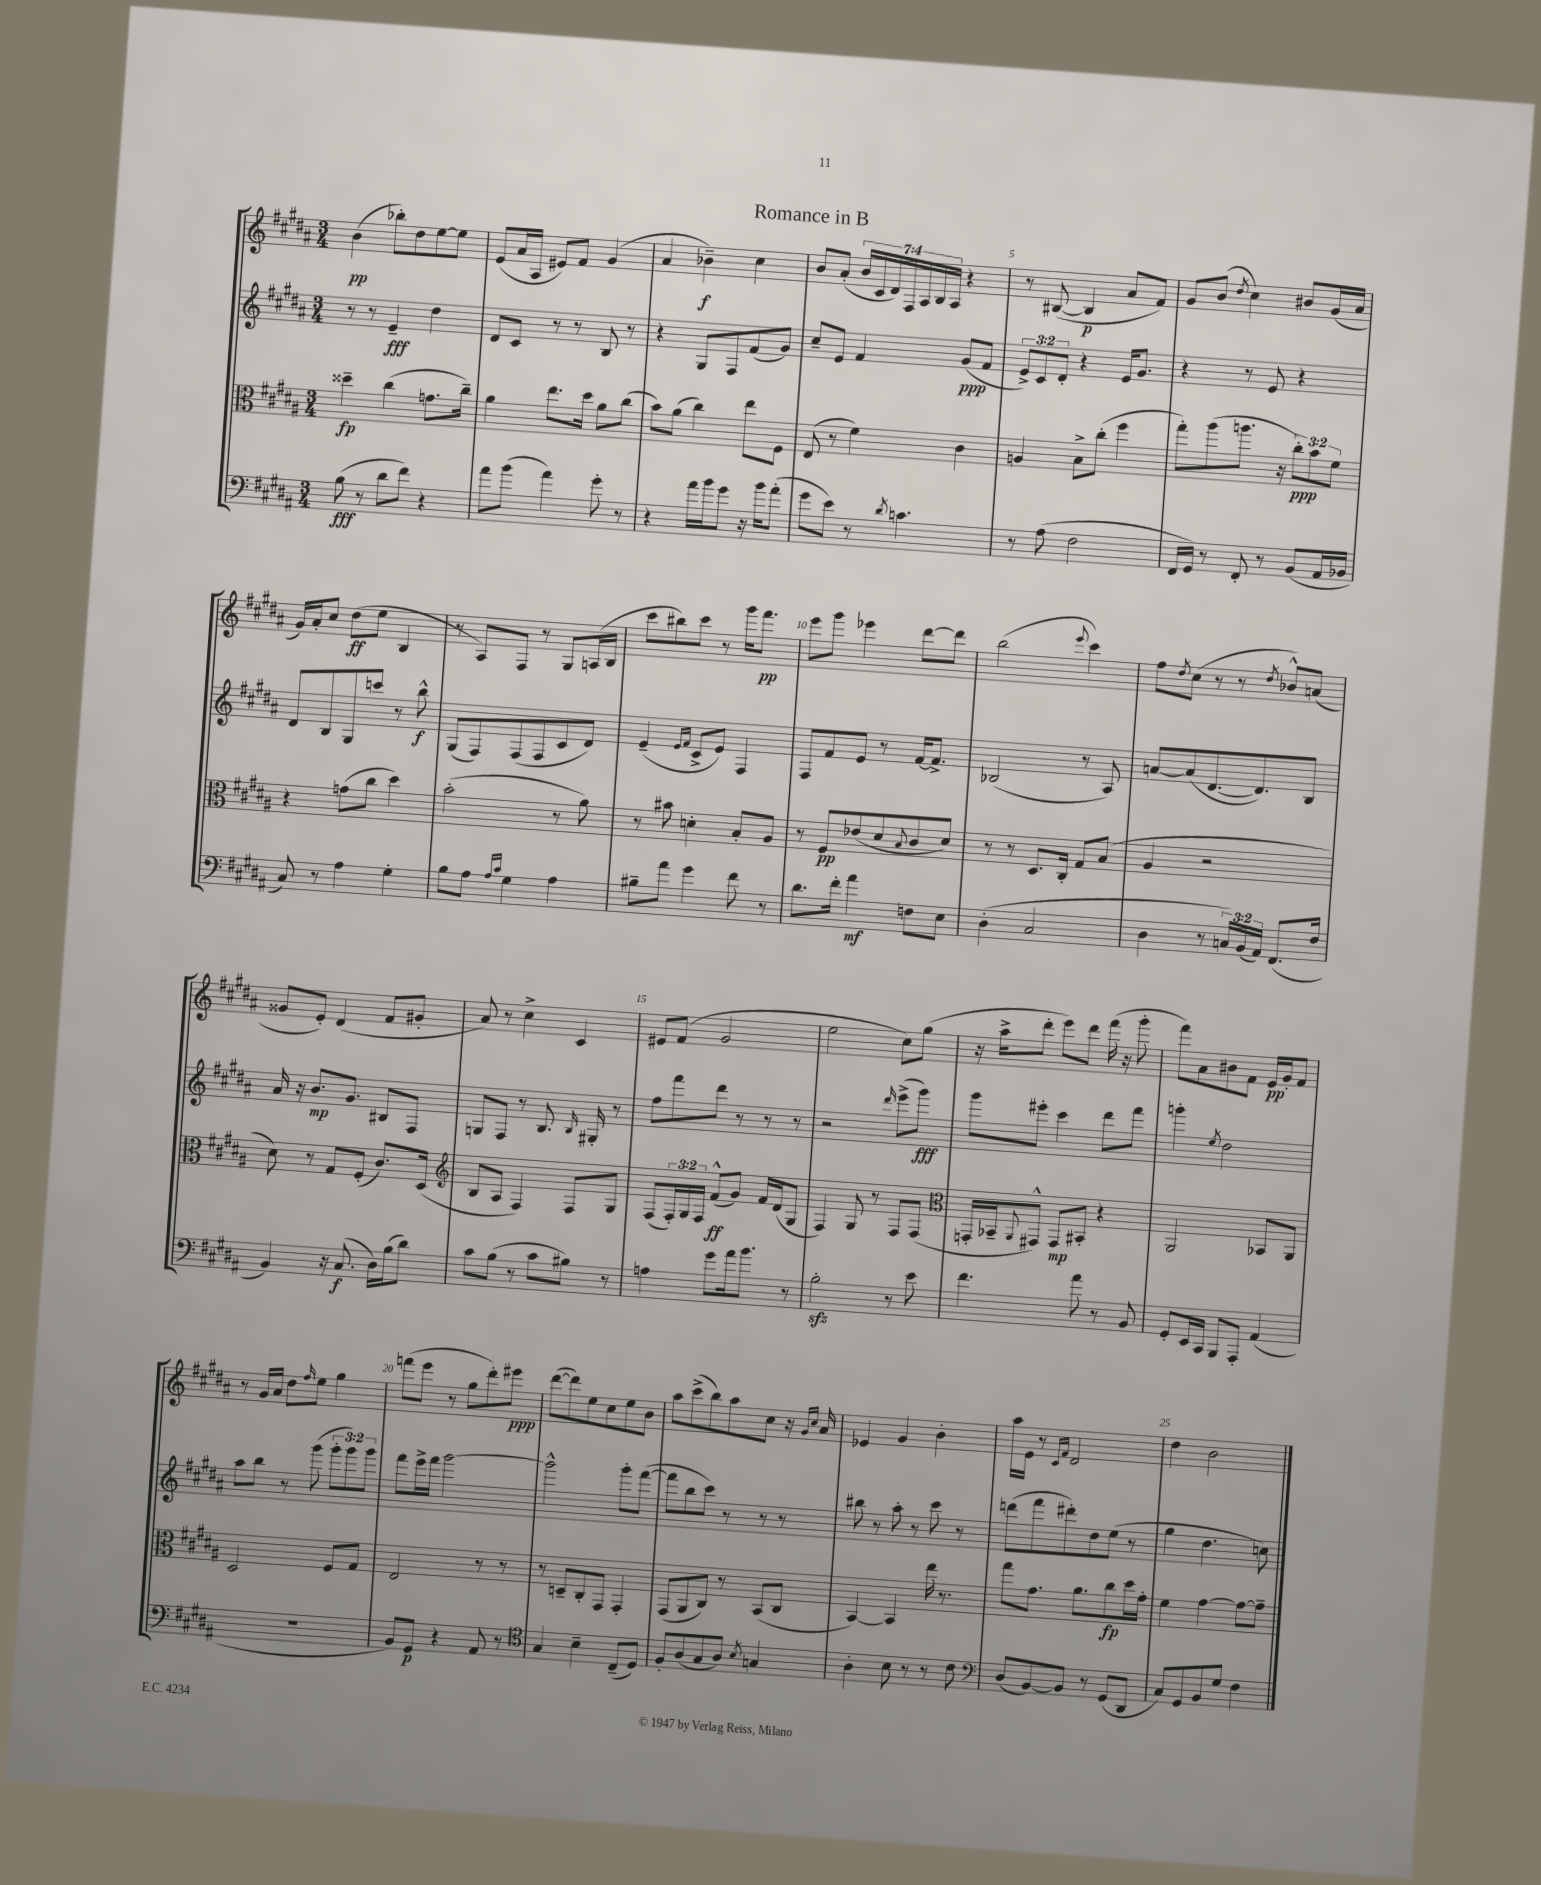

**kern	**dynam	**kern	**dynam	**kern	**dynam	**kern	**dynam
*part4	*part4	*part3	*part3	*part2	*part2	*part1	*part1
*staff4	*staff4	*staff3	*staff3	*staff2	*staff2	*staff1	*staff1
*clefF4	*	*clefC3	*	*clefG2	*	*clefG2	*
*k[f#c#g#d#a#]	*	*k[f#c#g#d#a#]	*	*k[f#c#g#d#a#]	*	*k[f#c#g#d#a#]	*
*M3/4	*	*M3/4	*	*M3/4	*	*M3/4	*
=1	=1	=1	=1	=1	=1	=1	=1
(8B\	fff	4dd##X~\	fp	8r	.	(4b\	pp
8r	.	.	.	8r	.	.	.
8d#\L	.	(4cc#\	.	4e~/	fff	8bb-X'\L)	.
8f#\J)	.	.	.	.	.	8dd#\	.
4r	.	8.gn\L	.	4dd#\	.	[8ee\	.
.	.	.	.	.	.	8ee\J]	.
.	.	16cc#~\Jk)	.	.	.	.	.
=2	=2	=2	=2	=2	=2	=2	=2
8a#\L	.	4a#\	.	8d#/L	.	(8e/L	.
(8b\J	.	.	.	8c#/J	.	16a#/L	.
.	.	.	.	.	.	16A#/JJ	.
4a#\)	.	8.ee\L	.	8r	.	8e#X/L)	.
.	.	.	.	8r	.	8f#/J	.
.	.	16dd#\Jk	.	.	.	.	.
8g#'\	.	8a#\L	.	8B/	.	(4g#/	.
8r	.	(8cc#\J	.	8r	.	.	.
=3	=3	=3	=3	=3	=3	=3	=3
4r	.	8b\L)	.	4r	.	4a#/	.
.	.	(8a#\J	.	.	.	.	.
16a#\LL	.	4cc#\)	.	8G#/L	.	4b-X~\)	f
16b\J	.	.	.	.	.	.	.
8g#\J	.	.	.	8F#/	.	.	.
16r	.	8ee\L	.	(8f#/	.	4cc#\	.
16b\KL	.	.	.	.	.	.	.
(8a#'\J	.	8F#\J	.	8g#/J)	.	.	.
=4	=4	=4	=4	=4	=4	=4	=4
8g#\L	.	(8E/	.	8cc#~/L	.	8b/L	.
8e\J)	.	8r	.	8e/J	.	(8a#'/J	.
8r	.	4f#\)	.	4f#/	.	28b/LL	.
.	.	.	.	.	.	28c#/	.
.	.	.	.	.	.	28d#/)	.
.	.	.	.	.	.	28F#/	.
8qd#/	.	.	.	.	.	.	.
4.cn\	.	.	.	.	.	.	.
.	.	.	.	.	.	28A#/	.
.	.	.	.	.	.	28B/	.
.	.	.	.	.	.	28A#/JJ	.
.	.	4c#\	.	(8g#/L	ppp	4r	.
.	.	.	.	8f#/J	.	.	.
=5	=5	=5	=5	=5	=5	=5	=5
8r	.	4An/	.	12e^/L)	.	8r	.
.	.	.	.	12c#/	.	.	.
(8A#\	.	.	.	.	.	([8B#X/	.
.	.	.	.	12d#'/J	.	.	.
2F#\	.	8B^\L	.	4r	.	4B#/]	p
.	.	(8cc#'\J	.	.	.	.	.
.	.	4ff#\	.	16e/KL	.	8a#/L	.
.	.	.	.	8.g#/J	.	.	.
.	.	.	.	.	.	8f#/J)	.
=6	=6	=6	=6	=6	=6	=6	=6
16FF#/LL	.	8gg#'\L)	.	4r	.	8g#/L	.
16GG#/JJ)	.	.	.	.	.	.	.
8r	.	(8aa#\	.	.	.	(8b/J	.
.	.	.	.	.	.	8qdd#/	.
8FF#'/	.	8.aan\J	.	8r	.	4cc#\)	.
8r	.	.	.	8e/	.	.	.
.	.	16r	.	.	.	.	.
(8BB/L	.	12cc#'\L)	ppp	4r	.	8b#X/L	.
.	.	12b\	.	.	.	.	.
16AA#/L	.	.	.	.	.	(16g#/L	.
.	.	12f#\J	.	.	.	.	.
16BB-X/JJ	.	.	.	.	.	16a#/JJ	.
!!LO:LB:g=z
=7	=7	=7	=7	=7	=7	=7	=7
8C#/)	.	4r	.	8d#/L	.	16g#/LL)	.
.	.	.	.	.	.	16a#'/J	.
8r	.	.	.	8B/	.	8cc#/J	.
4A#\	.	(8gn\L	.	8G#/	.	(8dd#\L	ff
.	.	8cc#\J	.	8cccn/J	.	8ee\J	.
4G#'\	.	4dd#\)	.	8r	.	4B/	.
.	.	.	.	8bb^^\	f	.	.
=8	=8	=8	=8	=8	=8	=8	=8
8B\L	.	(2b'\	.	(8G#/L	.	8r	.
8A#\J	.	.	.	8F#/)	.	8A#/L)	.
16qqA#/LL	.	.	.	.	.	.	.
16qqc#/JJ	.	.	.	.	.	.	.
4G#\	.	.	.	(8F#/	.	8F#/J	.
.	.	.	.	8F#/	.	8r	.
4A#\	.	8r	.	8c#/	.	8G#/L	.
.	.	8a#\)	.	8d#/J)	.	(16An/L	.
.	.	.	.	.	.	16B/JJ	.
=9	=9	=9	=9	=9	=9	=9	=9
8B#X~\L	.	8r	.	(4e~/	.	8ccc#\L	.
8a#\J	.	8b#X\	.	.	.	8bb#X\)	.
.	.	.	.	16qqe/LL	.	.	.
.	.	.	.	16qqf#/JJ	.	.	.
4g#\	.	4dn'\	.	8c#^/L	.	8ccc#\J	.
.	.	.	.	8e/J)	.	8r	.
8f#\	.	8B'/L	.	4F#/	.	16ggg#\KL	.
.	.	.	.	.	.	8.fff#\J	pp
8r	.	8A#/J	.	.	.	.	.
=10	=10	=10	=10	=10	=10	=10	=10
8.d#\L	.	8r	.	8F#/L	.	8eee\L	.
.	.	8F#/L	pp	8f#/	.	8ggg#\J	.
16f#'\Jk	.	.	.	.	.	.	.
4a#\	mf	(8e-X/	.	8e/J	.	4eee-X\	.
.	.	8d#/	.	8r	.	.	.
.	.	8qqB/	.	.	.	.	.
8Fn\L	.	8c#/	.	[16f#/KL	.	[8ddd#\L	.
.	.	.	.	8.f#^/J]	.	.	.
8E\J	.	8d#/J)	.	.	.	8ddd#\J]	.
=11	=11	=11	=11	=11	=11	=11	=11
(4D#'\	.	8r	.	(2B-X/	.	(2bb\	.
.	.	8r	.	.	.	.	.
2C#/	.	8.D#/L	.	.	.	.	.
.	.	16C#'/Jk	.	.	.	.	.
.	.	.	.	.	.	8qqeee/	.
.	.	8G#/L	.	8r	.	4ccc#\)	.
.	.	(8B/J	.	8A#/)	.	.	.
=12	=12	=12	=12	=12	=12	=12	=12
4D#\	.	4A#/	.	[8an/L	.	8ff#\L	.
.	.	.	.	.	.	8qdd#/	.
.	.	.	.	(8a/]	.	(8cc#\J	.
8r	.	2r	.	[8.d#/	.	8r	.
24Cn/LL)	.	.	.	.	.	8r	.
(24BB/	.	.	.	.	.	.	.
.	.	.	.	8.d#/])	.	.	.
24AA#/JJ)	.	.	.	.	.	.	.
.	.	.	.	.	.	8qdd#/	.
(8.FF#/L	.	.	.	.	.	8b-X^^/L)	.
.	.	.	.	8B/J	.	(8an/J	.
16F#/Jk	.	.	.	.	.	.	.
!!LO:LB:g=z
=13	=13	=13	=13	=13	=13	=13	=13
4BB/)	.	8d#\)	.	16a#/	.	8g##X/L	.
.	.	.	.	16r	.	.	.
.	.	8r	.	8.b/L	mp	8e'/J)	.
16r	.	8G#/L	.	.	.	(4d#/	.
(8.C#/	f	.	.	8.g#/J	.	.	.
.	.	(8F#'/J	.	.	.	.	.
16D#\LL)	.	8.c#/L)	.	8B#X/L	.	8f#/L	.
(16B\J	.	.	.	.	.	.	.
8d#\J)	.	.	.	8F#/J	.	8g#X'/J	.
.	.	(16D#/Jk	.	.	.	.	.
=14	=14	=14	=14	=14	=14	=14	=14
*	*	*clefG2	*	*	*	*	*
8c#\L	.	8B/L	.	8Gn/L	.	8a#/)	.
(8B\J	.	8A#/J	.	8F#/J	.	8r	.
8r	.	4F#/)	.	8r	.	4cc#^\	.
8c#\L	.	.	.	8.B/	.	.	.
8B#X\J)	.	8F#/L	.	.	.	4c#/	.
.	.	.	.	16qqB/	.	.	.
.	.	.	.	16G#X'/	.	.	.
8r	.	8G#/J	.	8r	.	.	.
=15	=15	=15	=15	=15	=15	=15	=15
4An\	.	(8F#/L	.	8ff#\L	.	8e#X/L	.
.	.	24F#'/L)	.	8fff#\	.	(8f#/J	.
.	.	24G#/	.	.	.	.	.
.	.	24F#/JJ	.	.	.	.	.
8g#\L	.	(8f#^^/L	ff	8ddd#\J	.	2g#/	.
16a#\k	.	8g#/J)	.	8r	.	.	.
8.b\J	.	.	.	.	.	.	.
.	.	16f#/LL	.	8r	.	.	.
.	.	(16d#/J	.	.	.	.	.
8r	.	8G#/J	.	8r	.	.	.
=16	=16	=16	=16	=16	=16	=16	=16
2Bzz'\	.	4F#/)	.	2r	.	2ee\	.
.	.	8G#/	.	.	.	.	.
.	.	8r	.	.	.	.	.
.	.	.	.	16qqddd#/	.	.	.
8r	.	8F#/L	.	(8eee^\L	.	8cc#\L)	.
8e\	.	(8F#/J	.	8ggg#\J)	fff	(8gg#\J	.
=17	=17	=17	=17	=17	=17	=17	=17
*	*	*clefC3	*	*	*	*	*
4.f#\	.	16GGn'/LL	.	8ggg#\L	.	16r	.
.	.	16BB-X~/J	.	.	.	16aa#^\KL	.
.	.	8qqAA#/	.	.	.	.	.
.	.	8GG#X^^/J)	.	8eee#X'\J	.	8ddd#'\J	.
.	.	8GG#/L	mp	4ccc#\	.	8eee\L)	.
8a#\	.	8BB#X'/J	.	.	.	8ddd#\J	.
8r	.	4r	.	8ddd#\L	.	(16fff#\	.
.	.	.	.	.	.	16r	.
8BB/	.	.	.	8fff#\J	.	8ggg#'\	.
=18	=18	=18	=18	=18	=18	=18	=18
8GG#'/L	.	2AA#/	.	4gggn'\	.	8fff#\L)	.
16EE/L	.	.	.	.	.	8a#\	.
16CC#/JJ	.	.	.	.	.	.	.
.	.	.	.	8qee/	.	.	.
8BBB/L	.	.	.	2dd#\	.	8b#X\	.
8AAA#'/J	.	.	.	.	.	8f#\J	.
(4AA#/	.	8BB-X/L	.	.	.	16e/LL	pp
.	.	.	.	.	.	16g#'/J	.
.	.	8AA#/J	.	.	.	8f#/J	.
!!LO:LB:g=z
=19	=19	=19	=19	=19	=19	=19	=19
2.r	.	2D#/	.	8aa#\L	.	8r	.
.	.	.	.	8bb\J	.	16g#/LL	.
.	.	.	.	.	.	16a#/JJ	.
.	.	.	.	8r	.	8dd#\L	.
.	.	.	.	.	.	16qqff#/	.
.	.	.	.	(8ggg#\	.	8ee\J	.
.	.	8F#/L	.	12ggg#'\L	.	4gg#\	.
.	.	.	.	12ggg#\)	.	.	.
.	.	8G#/J	.	.	.	.	.
.	.	.	.	12ggg#\J	.	.	.
=20	=20	=20	=20	=20	=20	=20	=20
8BB/L)	.	2E/	.	8fff#\L	.	(8fffn\L	.
8GG#/J	p	.	.	16eee^\L	.	8eee\J	.
.	.	.	.	16fff#\JJ	.	.	.
4r	.	.	.	[2ggg#\	.	8r	.
.	.	.	.	.	.	8gg#\L	.
8AA#/	.	8r	.	.	.	8ddd#'\)	.
8r	.	8r	.	.	.	8eee#X\J	ppp
=21	=21	=21	=21	=21	=21	=21	=21
*clefC4	*	*	*	*	*	*	*
4G#/	.	8r	.	2ggg#^^\]	.	([8ddd#\L	.
.	.	8Dn~/L	.	.	.	8ddd#\])	.
4B~\	.	8C#'/	.	.	.	8ee\	.
.	.	8GG#/J	.	.	.	8cc#\	.
(8C#~/L	.	4GG#'/	.	8ggg#'\L	.	8ee\	.
8D#/J)	.	.	.	([8fff#\J	.	8b\J	.
=22	=22	=22	=22	=22	=22	=22	=22
8F#'/L	.	(8GG#/L	.	8fff#\L]	.	8aa#\L	.
(8A#/	.	8AA#/	.	8bb\	.	(8ccc#^\	.
8G#/	.	8C#/J)	.	8ccc#\J)	.	8bb\)	.
8A#/J)	.	8r	.	8r	.	8aa#\	.
8qB/	.	.	.	.	.	.	.
4Gn/	.	(8BB/L	.	8r	.	8cc#\J	.
.	.	8C#/J	.	8r	.	16r	.
.	.	.	.	.	.	16qqg#/LL	.
.	.	.	.	.	.	16qqcc#/JJ	.
.	.	.	.	.	.	16a#/	.
=23	=23	=23	=23	=23	=23	=23	=23
4A#'\	.	[4BB/)	.	8bb#X\	.	4e-X/	.
.	.	.	.	8r	.	.	.
8B\	.	4BB/]	.	8aa#'\	.	4g#/	.
8r	.	.	.	8r	.	.	.
8r	.	16ee\	.	8ccc#\	.	4b'\	.
.	.	8.r	.	.	.	.	.
8c#\	.	.	.	8r	.	.	.
=24	=24	=24	=24	=24	=24	=24	=24
*clefF4	*	*	*	*	*	*	*
(8D#/L	.	8gg#\L	.	(8dddn\L	.	16aa#\LL	.
.	.	.	.	.	.	16e\JJ	.
[8BB/)	.	8.g#\J	.	8fff#\	.	8r	.
.	.	.	.	.	.	16qqc#/LL	.
.	.	.	.	.	.	16qqf#/JJ	.
8BB/J]	.	.	.	8ddd#X'\)	.	2d#/	.
.	.	8.a#\L	.	.	.	.	.
8r	.	.	.	8dd#\	.	.	.
(8GG#/L	.	8cc#\	fp	(8ee\J	.	.	.
8DD#/J	.	16dd#\L	.	8r	.	.	.
.	.	16g#'\JJ	.	.	.	.	.
=25	=25	=25	=25	=25	=25	=25	=25
8C#/L)	.	4f#\	.	4gg#\	.	4dd#\	.
8GG#/	.	.	.	.	.	.	.
8BB/	.	[4g#\	.	4.dd#\	.	2b\	.
8G#/J	.	.	.	.	.	.	.
4F#\	.	8g#\L_	.	.	.	.	.
.	.	8g#~\J]	.	8ccn\)	.	.	.
==	==	==	==	==	==	==	==
*-	*-	*-	*-	*-	*-	*-	*-
